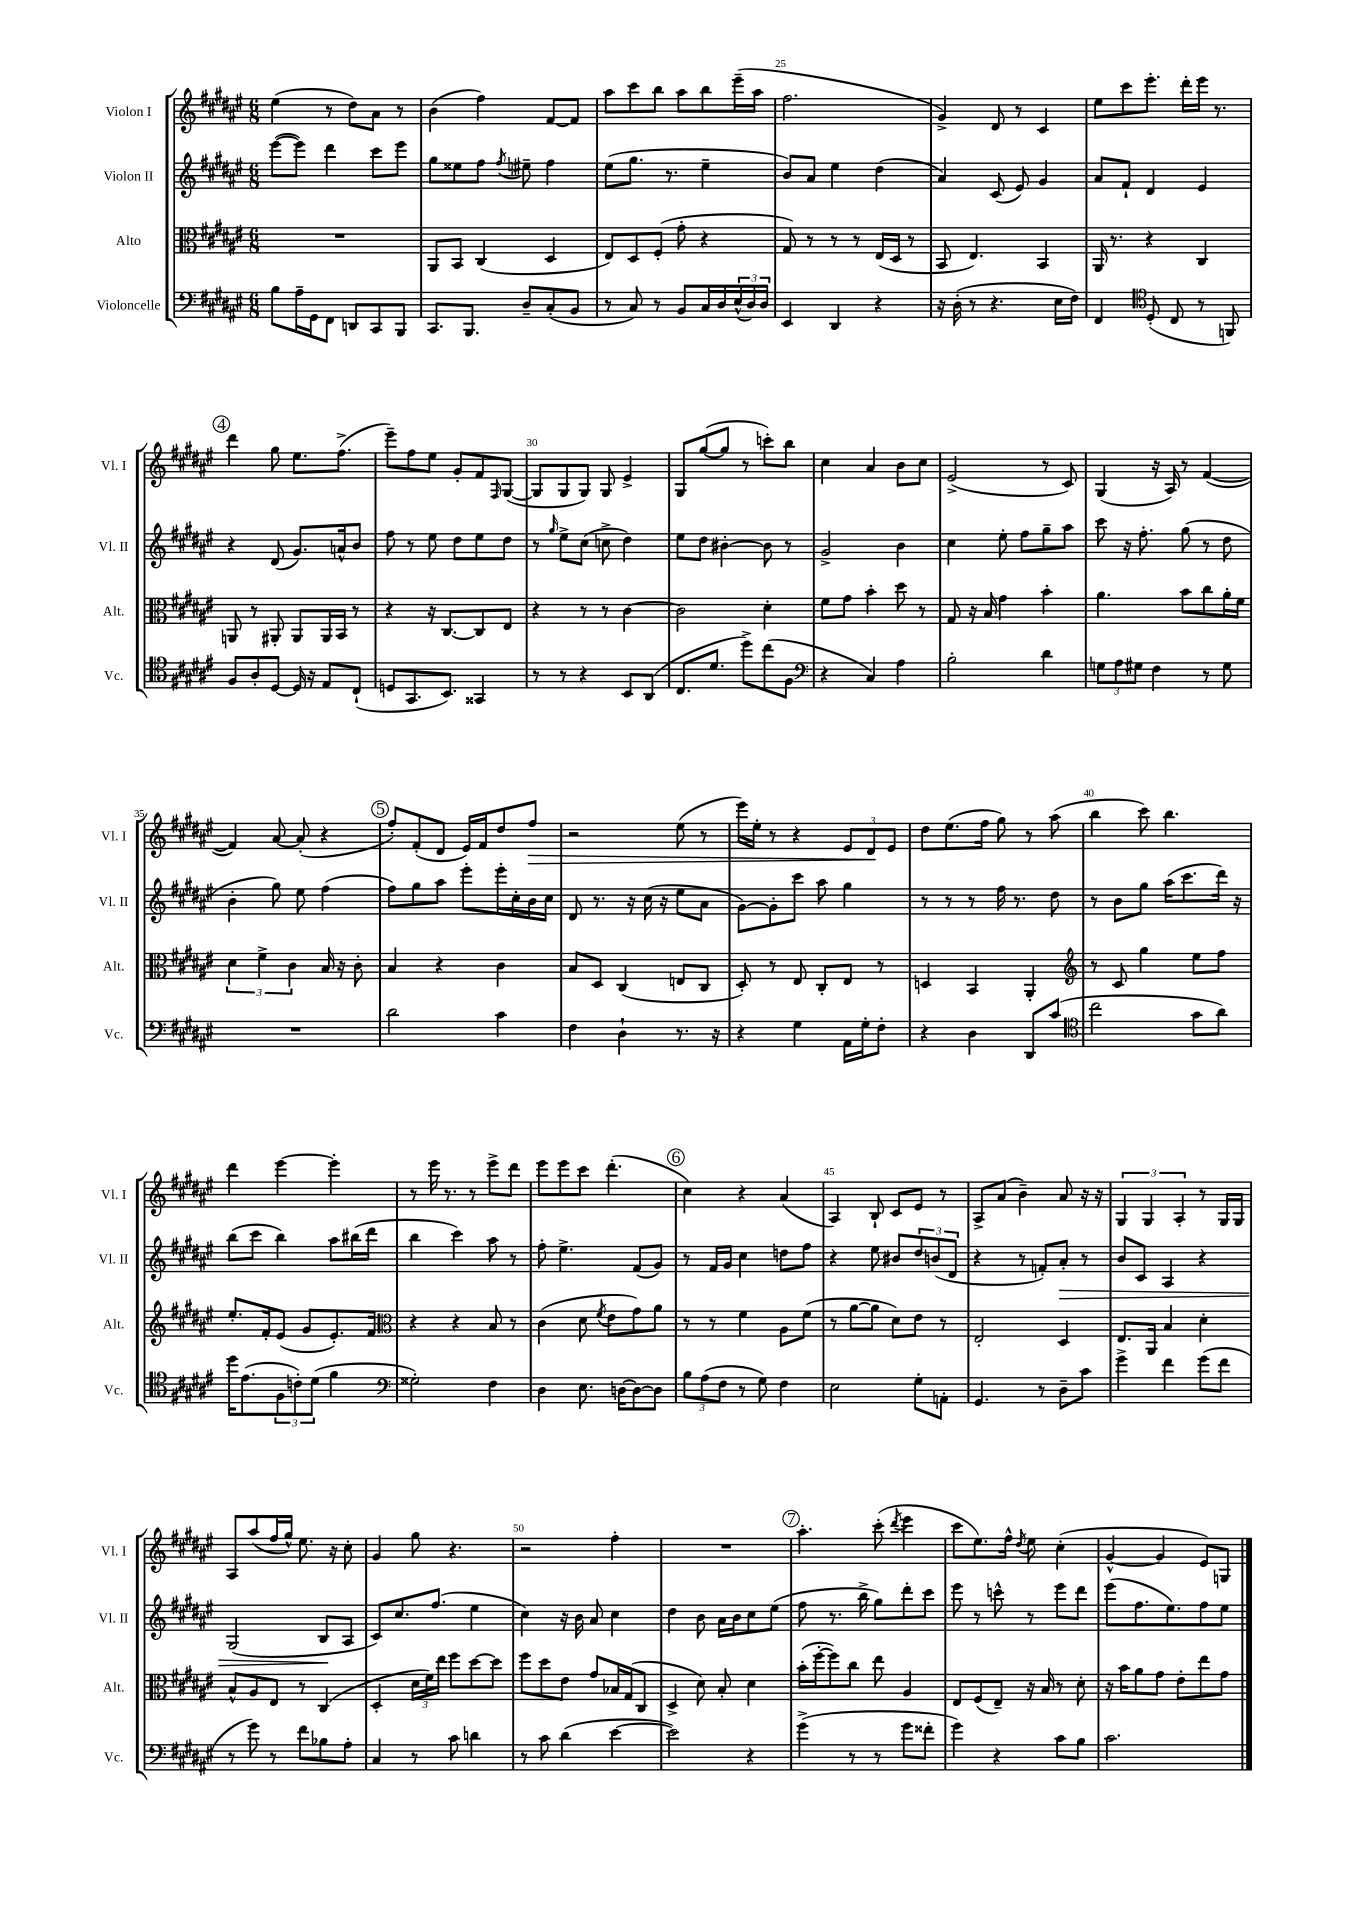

**kern	**kern	**kern	**dynam	**kern	**dynam
*part4	*part3	*part2	*part2	*part1	*part1
*staff4	*staff3	*staff2	*staff2	*staff1	*staff1
*I"Violoncelle	*I"Alto	*I"Violon II	*	*I"Violon I	*
*I'Vc.	*I'Alt.	*I'Vl. II	*	*I'Vl. I	*
*clefF4	*clefC3	*clefG2	*	*clefG2	*
*k[f#c#g#d#a#e#]	*k[f#c#g#d#a#e#]	*k[f#c#g#d#a#e#]	*	*k[f#c#g#d#a#e#]	*
*M6/8	*M6/8	*M6/8	*	*M6/8	*
=22	=22	=22	=22	=22	=22
8B\L	2.r	([8eee#\L	.	(4ee#\	.
16A#~\L	.	8eee#\J])	.	.	.
16GG#\J	.	.	.	.	.
8FF#\J	.	4ddd#\	.	8r	.
8DDn/L	.	.	.	8dd#\L)	.
8CC#/	.	8ccc#\L	.	8a#\J	.
8BBB/J	.	8eee#\J	.	8r	.
=23	=23	=23	=23	=23	=23
8.CC#/L	8AA#/L	8gg#\L	.	(4b\	.
.	8BB/J	8ee##X\	.	.	.
8.BBB/J	.	.	.	.	.
.	(4C#/	8ff#\J	.	4ff#\)	.
.	.	8qff#/	.	.	.
8D#~/L	.	8ee#X~\	.	.	.
(8C#'/	4D#/	4ff#\	.	[8f#/L	.
8BB/J	.	.	.	8f#/J]	.
=24	=24	=24	=24	=24	=24
8r	8E#/L)	(8ee#\L	.	8aa#\L	.
8C#/)	8D#/	8.gg#\J	.	8ccc#\	.
8r	(8F#'/J	.	.	8bb\J	.
.	.	8.r	.	.	.
8BB/L	8g#'\	.	.	8aa#\L	.
16C#/L	4r	4ee#~\	.	8bb\	.
16D#/	.	.	.	.	.
(24E#^^/	.	.	.	(16eee#~\L	.
24D#/)	.	.	.	.	.
.	.	.	.	16aa#\JJ	.
24D#/JJ	.	.	.	.	.
=25	=25	=25	=25	=25	=25
4EE#/	8G#/)	8b/L)	.	2.ff#\	.
.	8r	8a#/J	.	.	.
4DD#/	8r	4ee#\	.	.	.
.	8r	.	.	.	.
4r	(16E#/LL	(4dd#\	.	.	.
.	16D#/JJ	.	.	.	.
.	8r	.	.	.	.
=26	=26	=26	=26	=26	=26
16r	8BB/	4a#/)	.	4g#^/)	.
(16D#'\	.	.	.	.	.
8r	4.E#/)	.	.	.	.
4.r	.	(8c#/	.	8d#/	.
.	.	8e#/)	.	8r	.
.	4BB/	4g#/	.	4c#/	.
16E#\LL	.	.	.	.	.
16F#\JJ)	.	.	.	.	.
=27	=27	=27	=27	=27	=27
4FF#/	16AA#/	8a#/L	.	8ee#\L	.
.	8.r	.	.	.	.
.	.	8f#`/J	.	8ccc#\	.
*clefC4	*	*	*	*	*
(8D#'/	4r	4d#/	.	8.eee#'\J	.
8C#/	.	.	.	.	.
.	.	.	.	16ddd#'\LL	.
8r	4C#/	4e#/	.	16eee#\JJ	.
.	.	.	.	8.r	.
8FFn/)	.	.	.	.	.
!!LO:LB:g=z
!!LO:REH:place=s1:t=4
=28	=28	=28	=28	=28	=28
8F#/L	8AAn/	4r	.	4ddd#\	.
8A#'/	8r	.	.	.	.
[8D#/J	8AA#X'/	(8d#/	.	8gg#\	.
16D#/]	8AA#/L	8.g#/L)	.	8.ee#\L	.
16r	.	.	.	.	.
8E#/L	16AA#/L	.	.	.	.
.	16BB/JJ	16an^^/k	.	(8.ff#^\J	.
(8C#`/J	8r	8b/J	.	.	.
=29	=29	=29	=29	=29	=29
8Dn/L	4r	8ff#\	.	8eee#~\L)	.
8.GG#/	.	8r	.	8ff#\	.
.	16r	8ee#\	.	8ee#\J	.
8.BB/J)	[8.C#/L	.	.	.	.
.	.	8dd#\L	.	8g#'/L	.
4GG##X/	8C#/]	8ee#\	.	8f#/	.
.	.	.	.	16qqF#/	.
.	8E#/J	8dd#\J	.	([8G#/J	.
=30	=30	=30	=30	=30	=30
8r	4r	8r	.	8G#/L]	.
.	.	16qqgg#/	.	.	.
8r	.	8ee#^\L	.	8G#/	.
4r	8r	(8cc#\J	.	8G#/J)	.
.	8r	8ccn^\	.	8G#/	.
8BB/L	[4c#\	4dd#\)	.	4e#^/	.
(8AA#/J	.	.	.	.	.
=31	=31	=31	=31	=31	=31
8.C#/L	2c#\]	8ee#\L	.	8G#/L	.
.	.	8dd#\J	.	([8gg#/	.
8.d#/J	.	.	.	.	.
.	.	[4b#X'\	.	8gg#/J]	.
8dd#^\L)	.	.	.	8r	.
(8cc#\	4d#'\	8b#\]	.	8cccn'\L)	.
8F#\J	.	8r	.	8bb\J	.
=32	=32	=32	=32	=32	=32
*clefF4	*	*	*	*	*
4r	8f#\L	2g#^/	.	4cc#\	.
.	8g#\J	.	.	.	.
4C#/)	4b'\	.	.	4a#/	.
4A#\	8dd#\	4b\	.	8b\L	.
.	8r	.	.	8cc#\J	.
=33	=33	=33	=33	=33	=33
2B'\	8G#/	4cc#\	.	(2e#^/	.
.	16r	.	.	.	.
.	16B/	.	.	.	.
.	4g#\	8ee#'\	.	.	.
.	.	8ff#\L	.	.	.
4d#\	4b'\	8gg#~\	.	8r	.
.	.	8aa#\J	.	8c#/)	.
=34	=34	=34	=34	=34	=34
12Gn\L	4.a#\	8ccc#\	.	(4G#/	.
12A#\	.	.	.	.	.
.	.	16r	.	.	.
12G#X\J	.	.	.	.	.
.	.	8.ff#'\	.	.	.
4F#\	.	.	.	16r	.
.	.	.	.	16A#/)	.
.	8b\L	(8gg#\	.	8r	.
8r	8cc#\	8r	.	([4f#/	.
8G#\	16a#'\L	8dd#\	.	.	.
.	16f#\JJ	.	.	.	.
!!LO:LB:g=z
=35	=35	=35	=35	=35	=35
2.r	6d#\	4b'\	.	4f#/])	.
.	6f#^\	.	.	.	.
.	.	8gg#\)	.	[8a#/	.
.	6c#\	.	.	.	.
.	.	8ee#\	.	(8a#'/]	.
.	16B/	(4ff#\	.	4r	.
.	16r	.	.	.	.
.	8c#'\	.	.	.	.
!!LO:REH:place=s1:t=5
=36	=36	=36	=36	=36	=36
2d#\	4B/	8ff#\L)	.	8ff#'/L)	.
.	.	8gg#\	.	(8f#'/	.
.	4r	8aa#\J	.	8d#/J	.
.	.	8eee#'\L	.	16e#/LL)	.
.	.	.	.	16f#/J	.
4c#\	4c#\	16eee#'\L	.	8dd#/	.
.	.	16cc#'\	.	.	.
!	!	!	!	!	!LO:HP:b
.	.	16b\	.	8ff#/J	>
.	.	16cc#\JJ	.	.	.
=37	=37	=37	=37	=37	=37
4F#\	8B/L	8d#/	.	2r	.
.	8D#/J	8.r	.	.	.
4D#`\	(4C#/	.	.	.	.
.	.	16r	.	.	.
.	.	(16cc#\	.	.	.
.	.	16r	.	.	.
8.r	8En/L	8ee#\L	.	(8ee#\	.
.	8C#/J	8a#\J	.	8r	.
16r	.	.	.	.	.
=38	=38	=38	=38	=38	=38
4r	8D#'/)	[8g#\L)	.	16eee#\LL)	.
.	.	.	.	16ee#'\JJ	.
.	8r	8g#'\]	.	8r	.
4G#\	8E#/	8ccc#\J	.	4r	.
.	8C#'/L	8aa#\	.	.	.
16AA#\LL	8E#/J	4gg#\	.	12e#/L	.
16G#'\J	.	.	.	.	.
.	.	.	.	12d#/	.
8F#'\J	8r	.	.	.	.
.	.	.	.	12e#/J	]
=39	=39	=39	=39	=39	=39
4r	4Dn/	8r	.	8dd#\L	.
.	.	8r	.	(8.ee#\	.
4D#\	4BB/	8r	.	.	.
.	.	.	.	16ff#\Jk	.
.	.	16ff#\	.	8gg#\)	.
.	.	8.r	.	.	.
8DD#/L	4AA#'/	.	.	8r	.
(8c#/J	.	8dd#\	.	(8aa#\	.
=40	=40	=40	=40	=40	=40
*clefC4	*clefG2	*	*	*	*
2cc#\	8r	8r	.	4bb\	.
.	8c#/	8b\L	.	.	.
.	4gg#\	8gg#\J	.	8ccc#\)	.
.	.	(16aa#\KL	.	4.bb\	.
.	.	8.ccc#\	.	.	.
8g#\L	8ee#\L	.	.	.	.
8a#\J)	8ff#\J	16ddd#\Jk)	.	.	.
.	.	16r	.	.	.
!!LO:LB:g=z
=41	=41	=41	=41	=41	=41
16dd#\KL	8.ee#'/L	(8bb\L	.	4ddd#\	.
(8.e#\	.	.	.	.	.
.	.	8ccc#\J	.	.	.
.	16f#'/k	.	.	.	.
12F#\	(8e#/J	4bb\)	.	[4eee#\	.
12cn'\)	.	.	.	.	.
.	8g#/L	.	.	.	.
(12d#\J	.	.	.	.	.
4f#\	8.e#'/)	8aa#\L	.	4eee#'\]	.
.	.	(16bb#X\L	.	.	.
.	16f#/Jk	16ddd#\JJ	.	.	.
=42	=42	=42	=42	=42	=42
*clefF4	*clefC3	*	*	*	*
2G##X'\)	4r	4bb\	.	8r	.
.	.	.	.	16eee#\	.
.	.	.	.	8.r	.
.	4r	4ccc#\)	.	.	.
.	.	.	.	8r	.
4F#\	8B/	8aa#\	.	8eee#^\L	.
.	8r	8r	.	8ddd#\J	.
=43	=43	=43	=43	=43	=43
4D#\	(4c#\	8ff#'\	.	8eee#\L	.
.	.	4.ee#^\	.	8eee#\	.
8.E#\	8d#\	.	.	8ccc#\J	.
.	8qf#/	.	.	.	.
.	8e#\L	.	.	(4.ddd#'\	.
[16Dn\KL	.	.	.	.	.
8D\_	8g#\)	(8f#/L	.	.	.
8D\J]	8a#\J	8g#/J)	.	.	.
!!LO:REH:place=s1:t=6
=44	=44	=44	=44	=44	=44
12B\L	8r	8r	.	4cc#\)	.
(12A#\	.	.	.	.	.
.	8r	16f#/LL	.	.	.
12F#\J	.	.	.	.	.
.	.	16g#/JJ	.	.	.
8r	4f#\	4cc#\	.	4r	.
8G#\)	.	.	.	.	.
4F#\	8A#\L	8ddn\L	.	(4a#/	.
.	(8f#\J	8ff#\J	.	.	.
=45	=45	=45	=45	=45	=45
2E#\	8r	4r	.	4A#/)	.
.	[8a#\L	.	.	.	.
.	8a#\J]	8ee#\	.	8B`/	.
.	8d#\L)	8b#X/L	.	8c#/L	.
8G#'\L	8e#\J	12dd#/	.	8e#/J	.
.	.	(12bn/	.	.	.
8AAn'\J	8r	.	.	8r	.
.	.	12d#/J	.	.	.
=46	=46	=46	=46	=46	=46
4.GG#/	2E#'/	4r	.	8A#^/L	.
.	.	.	.	(8a#/J	.
.	.	8r	.	4b~\)	.
8r	.	8fn'/L)	.	.	.
!	!	!	!LO:HP:b	!	!
8D#~\L	4D#/	8a#'/J	>	8a#/	.
8c#\J	.	8r	.	16r	.
.	.	.	.	16r	.
=47	=47	=47	=47	=47	=47
4g#^\	8.E#/L	8b/L	.	6G#/	.
.	.	8c#/J	.	.	.
.	.	.	.	6G#/	.
.	16AA#/Jk	.	.	.	.
4f#\	4B/	4A#/	.	.	.
.	.	.	.	6A#'/	.
(8g#\L	4d#'\	4r	.	8r	.
8f#\J	.	.	.	16G#/LL	.
.	.	.	.	16G#/JJ	.
!!LO:LB:g=z
=48	=48	=48	=48	=48	=48
8r	8B^^/L	(2G#/	.	8A#/L	.
8g#\)	8A#/	.	.	(8aa#/	.
8r	8E#/J	.	.	16ff#/L	.
.	.	.	.	16gg#^^/JJ)	.
8f#\L	8r	.	.	8.ee#\	.
8B-X\	(4C#/	8B/L	.	.	.
.	.	.	.	16r	.
8A#'\J	.	8A#/J	]	8cc#'\	.
=49	=49	=49	=49	=49	=49
4C#/	4D#'/	8c#/L)	.	4g#/	.
.	.	8.cc#/	.	.	.
8r	24d#\LL	.	.	8gg#\	.
.	24f#\)	.	.	.	.
.	.	(8.ff#/J	.	.	.
.	24ee#\JJ	.	.	.	.
8c#\	8ff#\L	.	.	4.r	.
4dn\	[8dd#\	4ee#\	.	.	.
.	8dd#\J]	.	.	.	.
=50	=50	=50	=50	=50	=50
8r	8ff#\L	4cc#\)	.	2r	.
8c#\	8dd#\	.	.	.	.
(4d#\	8e#\J	16r	.	.	.
.	.	16b\	.	.	.
.	8g#/L	8a#/	.	.	.
[4e#\	16B-X/L	4cc#\	.	4ff#'\	.
.	(16G#/J	.	.	.	.
.	8C#/J	.	.	.	.
=51	=51	=51	=51	=51	=51
2e#\])	4D#^/	4dd#\	.	2.r	.
.	8d#\)	8b\	.	.	.
.	8B'/	16a#\LL	.	.	.
.	.	16b\J	.	.	.
4r	4d#\	8cc#\	.	.	.
.	.	(8ee#\J	.	.	.
!!LO:REH:place=s1:t=7
=52	=52	=52	=52	=52	=52
(4g#^\	(16b'\LL	8ff#\	.	4.aa#'\	.
.	[16ff#'\J	.	.	.	.
.	8ff#\])	8.r	.	.	.
8r	8cc#\J	.	.	.	.
.	.	16bb^\	.	.	.
8r	8ee#\	8gg#\L)	.	(8ccc#'\	.
.	.	.	.	8qddd#/	.
8g#\L	4A#/	8ddd#'\	.	4eee#\	.
8f##X'\J	.	8ccc#\J	.	.	.
=53	=53	=53	=53	=53	=53
4g#\)	8E#/L	8eee#\	.	8ccc#\L	.
.	(8F#/	8r	.	8.ee#\)	.
4r	8E#~/J)	8cccn^^\	.	.	.
.	.	.	.	16ff#^^\Jk	.
.	.	.	.	8qdd#/	.
.	16r	8r	.	8ee#\	.
.	16B/	.	.	.	.
8c#\L	8r	8eee#\L	.	(4cc#'\	.
8B\J	8d#'\	8ddd#\J	.	.	.
=54	=54	=54	=54	=54	=54
2.c#\	16r	(8eee#\L	.	[4g#^^/	.
.	16b\KL	.	.	.	.
.	8a#\	8.ff#\	.	.	.
.	8g#\J	.	.	4g#/]	.
.	.	8.ee#\)	.	.	.
.	8e#'\L	.	.	.	.
.	8ee#\	8ff#\	.	8e#/L)	.
.	8g#\J	8ee#\J	.	8Gn/J	.
==	==	==	==	==	==
*-	*-	*-	*-	*-	*-
